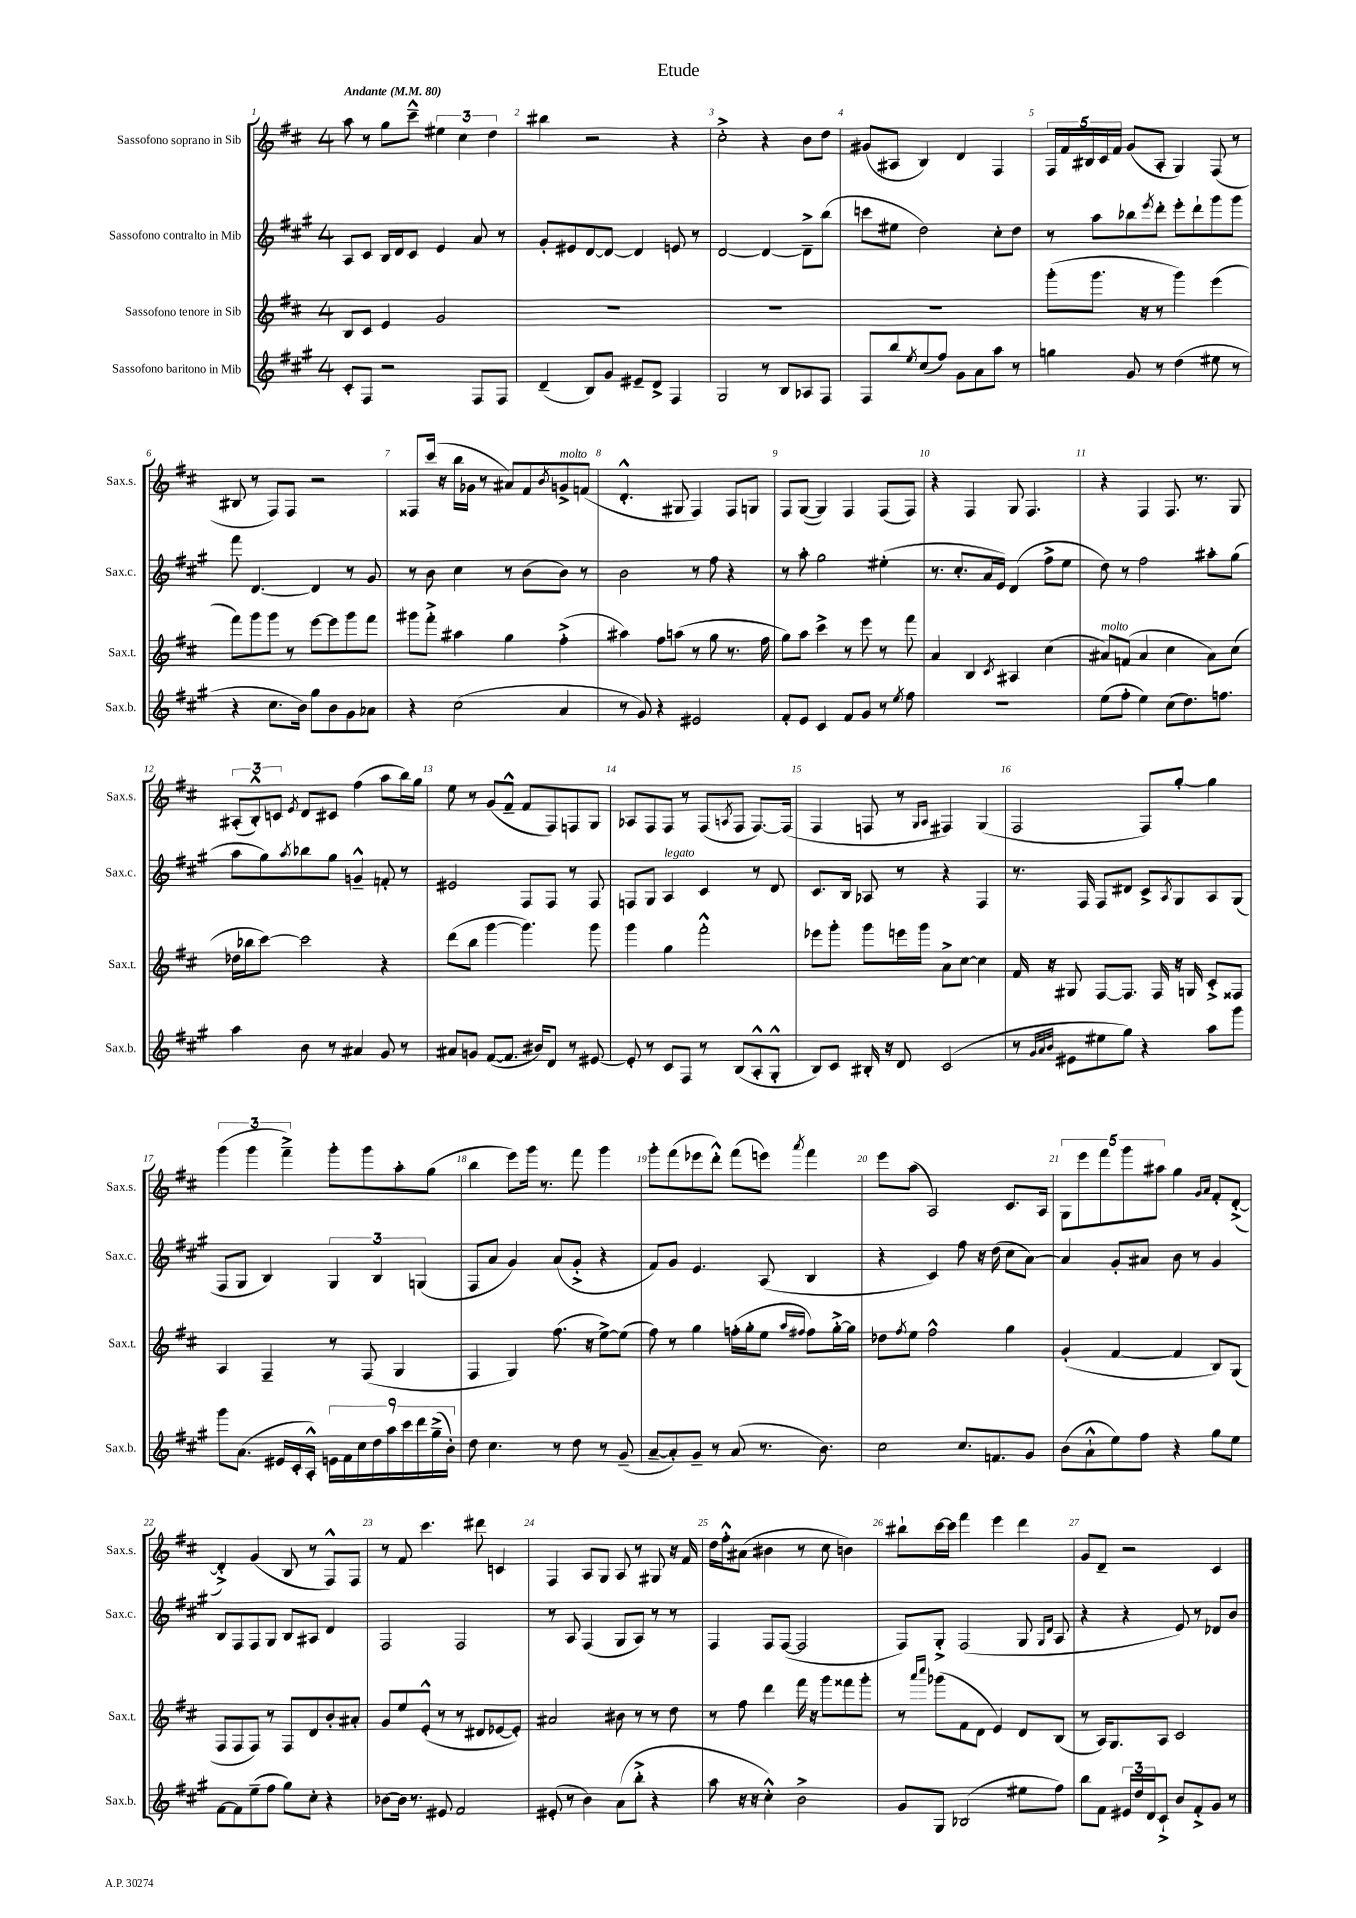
\header { title = "Etude" }
<<
\new StaffGroup <<
\new Staff = "s0" \with { instrumentName = "Sassofono soprano in Sib" shortInstrumentName = "Sax.s." } {
    \clef treble \key d \major \once \override Staff.TimeSignature.style = #'single-digit \time 4/4 \tempo "Andante" 4 = 80
    a''8 r8 g''8 cis'''8---^ \tuplet 3/2 { eis''4 cis''4 d''4 } |
    bis''4 r2 r4 |
    cis''2-.-> r4 b'8 d''8 |
    gis'8( ais8 b4) d'4 fis4 |
    \tuplet 5/4 { fis16 fis'16 bis16 cis'16 fis'16 } g'8( a8-. g4) fis8( r8 |
    bis8 r8 fis8) fis8 r2 |
    fisis8 cis'''16( r16 b''16 ges'16 r8 ais'8) fis'8 \acciaccatura { b'8 } g'8->^\markup { \italic "molto" } f'8( |
    d'4.-.-^ gis8 fis4) fis8 g8 |
    fis8 g8~( g4) fis4 fis8( fis8) |
    r4 fis4 g8 fis4. |
    r4 fis4 fis8. r8. g8 |
    \tuplet 3/2 { ais8-.( b8-.-^) c'8 } \acciaccatura { e'8 } d'8 cis'8 fis''4( a''8 b''16) g''16 |
    e''8 r8 g'8( fis'8---^ fis'8 fis8) f8 g8 |
    aes8 fis8 fis8 r8 fis8( \acciaccatura { a8 } fis8 fis8.~) fis16( |
    fis4 f8 r8 \grace { g16 a16 } fis4) g4( |
    fis2 fis8) g''8~-. g''4 |
    \tuplet 3/2 { g'''4( g'''4 fis'''4--->) } g'''8-. g'''8 a''8-. g''8( |
    b''4 e'''8) g'''16 r8. fis'''8 g'''4 |
    g'''8-. fis'''8( ees'''8 d'''8-.-^) fis'''8( e'''8) \acciaccatura { a'''8 } fis'''4 |
    e'''8 a''8( a2) cis'8. a16 |
    \tuplet 5/4 { g8 e'''8 fis'''8 g'''8 ais''8 } g''4 \grace { g'16 a'16 } fis'8-. d'8~-.->( |
    d'4-.->) g'4( b8 r8 fis8-^) fis8 |
    r8 fis'8 cis'''4. dis'''8 c'4 |
    fis4 a8 g8 a8 r8 gis8 r16 fis'16 |
    d''16 fis''16-.-^ ais'8( bis'4 r8 cis''8 b'4) |
    bis''8-! cis'''16~ cis'''16 fis'''4 e'''4 d'''4 |
    g'8 d'8-- r2 cis'4 \bar "|." |
}
\new Staff = "s1" \with { instrumentName = "Sassofono contralto in Mib" shortInstrumentName = "Sax.c." } {
    \clef treble \key a \major \once \override Staff.TimeSignature.style = #'single-digit \time 4/4
    a8 cis'8 b16 d'16 cis'8 e'4 a'8 r8 |
    gis'8-. eis'8 d'8~ d'8~ d'4 e'8 r8 |
    d'2~ d'4~ d'8---> b''8( |
    c'''8 eis''8 d''2) cis''8-. d''8 |
    r8 a''8 bes''8 \acciaccatura { e'''8 } d'''8-. e'''8-. d'''8-! gis'''8 gis'''8 |
    fis'''8 d'4.~ d'4 r8 gis'8 |
    r8 b'8 cis''4 r8 b'8( b'8) r8 |
    b'2 r8 fis''8 r4 |
    r8 a''8-. gis''2 eis''4-.( |
    r8. cis''8.-. a'16 e'16) d'4( fis''8-> e''8 |
    d''8) r8 fis''2 ais''8-. gis''8( |
    a''8 gis''8) \acciaccatura { a''8 } bes''8 gis''8 g'4---^ f'8-. r8 |
    eis'2 fis8 fis8 r8 fis8 |
    f8 gis8 a4^\markup { \italic "legato" } cis'4 r8 d'8 |
    cis'8. b16 aes8 r8 r4 fis4 |
    r8. fis16 fis8 dis'8 cis'8-> \acciaccatura { a8 } gis8 a8 gis8( |
    fis8 gis8 b4) \tuplet 3/2 { gis4 b4 g4( } |
    fis8 a'8 gis'4) a'8( gis'8-.-> r4 |
    fis'8) gis'8 e'4. a8( b4 |
    r4 cis'4) fis''8 r16 d''16( cis''8 a'8~) |
    a'4 gis'8-. ais'8 b'8 r8 gis'4 |
    b8 fis8 fis8 gis8 b8 ais8 d'4 |
    fis2 fis2 |
    r8 a8 fis4( gis8 a8) r8 r8 |
    fis4 fis8 fis8~( fis2 |
    fis8) gis8-.-> fis2( gis8 \grace { gis16 d'16 } a8 |
    r4 r4 e'8) r8 des'8 b'8 \bar "|." |
}
\new Staff = "s2" \with { instrumentName = "Sassofono tenore in Sib" shortInstrumentName = "Sax.t." } {
    \clef treble \key d \major \once \override Staff.TimeSignature.style = #'single-digit \time 4/4
    b8 cis'8 e'4 g'2 |
    R1 |
    R1 |
    R1 |
    g'''8-.( g'''8. r16 r8 g'''4) e'''4( |
    fis'''8) g'''8 g'''8 r8 e'''8~ e'''8 g'''8 fis'''8 |
    gis'''8 fis'''8-.-> ais''4 g''4 fis''4-.->( |
    ais''4) fis''8 a''8( r8 g''8 r8. fis''16 |
    g''8) a''8 cis'''4-> r8 e'''8 r8 fis'''8 |
    a'4 b4 \acciaccatura { cis'8 } ais4 cis''4( |
    ais'8^\markup { \italic "molto" }) f'8( ais'4 cis''4 ais'8) cis''8( |
    des''16 bes''16 cis'''8~) cis'''2 r4 |
    d'''8( b''8 g'''4~ g'''4.) g'''8 |
    g'''4 g''4 fis'''2-.-^ |
    ees'''8 g'''8-. g'''8 e'''16 g'''16 a'8-> cis''8~ cis''4 |
    fis'16 r16 gis8 fis8~ fis8. fis16 r16 g16 cis'8-.-> fisis8 |
    a4 fis4-- r8 fis8( g4 |
    fis4 g4) fis''8.( r16 e''8~->) e''8( |
    fis''8) r8 g''4 f''16-.( g''16-. e''8 \grace { a''16 fis''16 } fis''8) g''16~-.-> g''16 |
    des''8 \acciaccatura { fis''8 } e''8 fis''2-^ g''4 |
    g'4-.( fis'4~ fis'4 b8) g8( |
    fis8 fis8 fis8) r8 fis8 d'8 b'8-. ais'8-. |
    g'8 e''8 e'8-.-^( r8 r8 dis'8 ees'8~ ees'8-.) |
    ais'2 bis'8 r8 r8 d''8 |
    r8 fis''8 d'''4 fis'''16 r16 g'''8 fisis'''8 g'''8-. |
    r8 \grace { a'''16 cis''''16 } ges'''8( fis'8 d'8 e'4) d'8 b8( |
    r8 a16) g8. a8 cis'2 \bar "|." |
}
\new Staff = "s3" \with { instrumentName = "Sassofono baritono in Mib" shortInstrumentName = "Sax.b." } {
    \clef treble \key a \major \once \override Staff.TimeSignature.style = #'single-digit \time 4/4
    cis'8-. fis8 r2 fis8 fis8 |
    d'4--( b8) gis'8 eis'8-- d'8-> fis4 |
    gis2 r8 b8 aes8 fis8 |
    fis8 b''8 \acciaccatura { e''8 } cis''8( fis''8) gis'8 a'8 a''8 r8 |
    g''4 gis'8 r8 d''4( eis''8 r8 |
    r4 cis''8. b'16) gis''8 b'8 gis'8 aes'8 |
    r4 cis''2( a'4 |
    r8 gis'8) r4 eis'2 |
    fis'8-. e'8 cis'4 fis'8 gis'8 r8 \acciaccatura { e''8 } fis''8 |
    R1 |
    e''8( fis''8-. e''4) cis''8( d''8.) f''8. |
    a''4 b'8 r8 ais'4 gis'8 r8 |
    ais'8 g'8 fis'8~( fis'8. bis'16) d'8 r8 eis'8~ |
    eis'8-. r8 cis'8 fis8 r8 b8( a8-.-^ gis8-.-^ |
    b8) cis'8 bis16-. r16 d'8 cis'2( |
    r8 \grace { gis'32 a'32 b'32 } eis'8 eis''8 gis''8) r4 a''8 gis'''8 |
    gis'''8 a'8.( eis'16 cis'16-. a16-.-^) \tuplet 9/8 { e'16 fis'16 cis''16 d''16 a''16 cis'''16 d'''16 gis''16--->( b'16-.) } |
    d''8 cis''4. r8 d''8 r8 gis'8--( |
    a'8~-- a'8-.) gis'8-- r8 a'8( r8. b'8.) |
    cis''2 cis''8. f'8. gis'8 |
    b'8( a'8-!-^ e''8) fis''8 r4 gis''8 e''8 |
    fis'8~ fis'8 e''8--( fis''8 gis''8) cis''8-. r4 |
    bes'8~ bes'16 r8. eis'8 fis'2 |
    eis'8-.( r8 b'4) a'8( b''8-.-> r4 |
    a''8 r16 r16 cis''4-.-^) b'2-> |
    gis'8 gis8 bes2( eis''8 fis''8) |
    b''8 fis'8 \tuplet 3/2 { eis'16 d''16 d'16 } cis'8-!-> b'8 fis'8-.-> gis'8 r8 \bar "|." |
}
>>
>>
\layout { \context { \Score \override BarNumber.break-visibility = ##(#f #t #t) barNumberVisibility = #all-bar-numbers-visible } }
